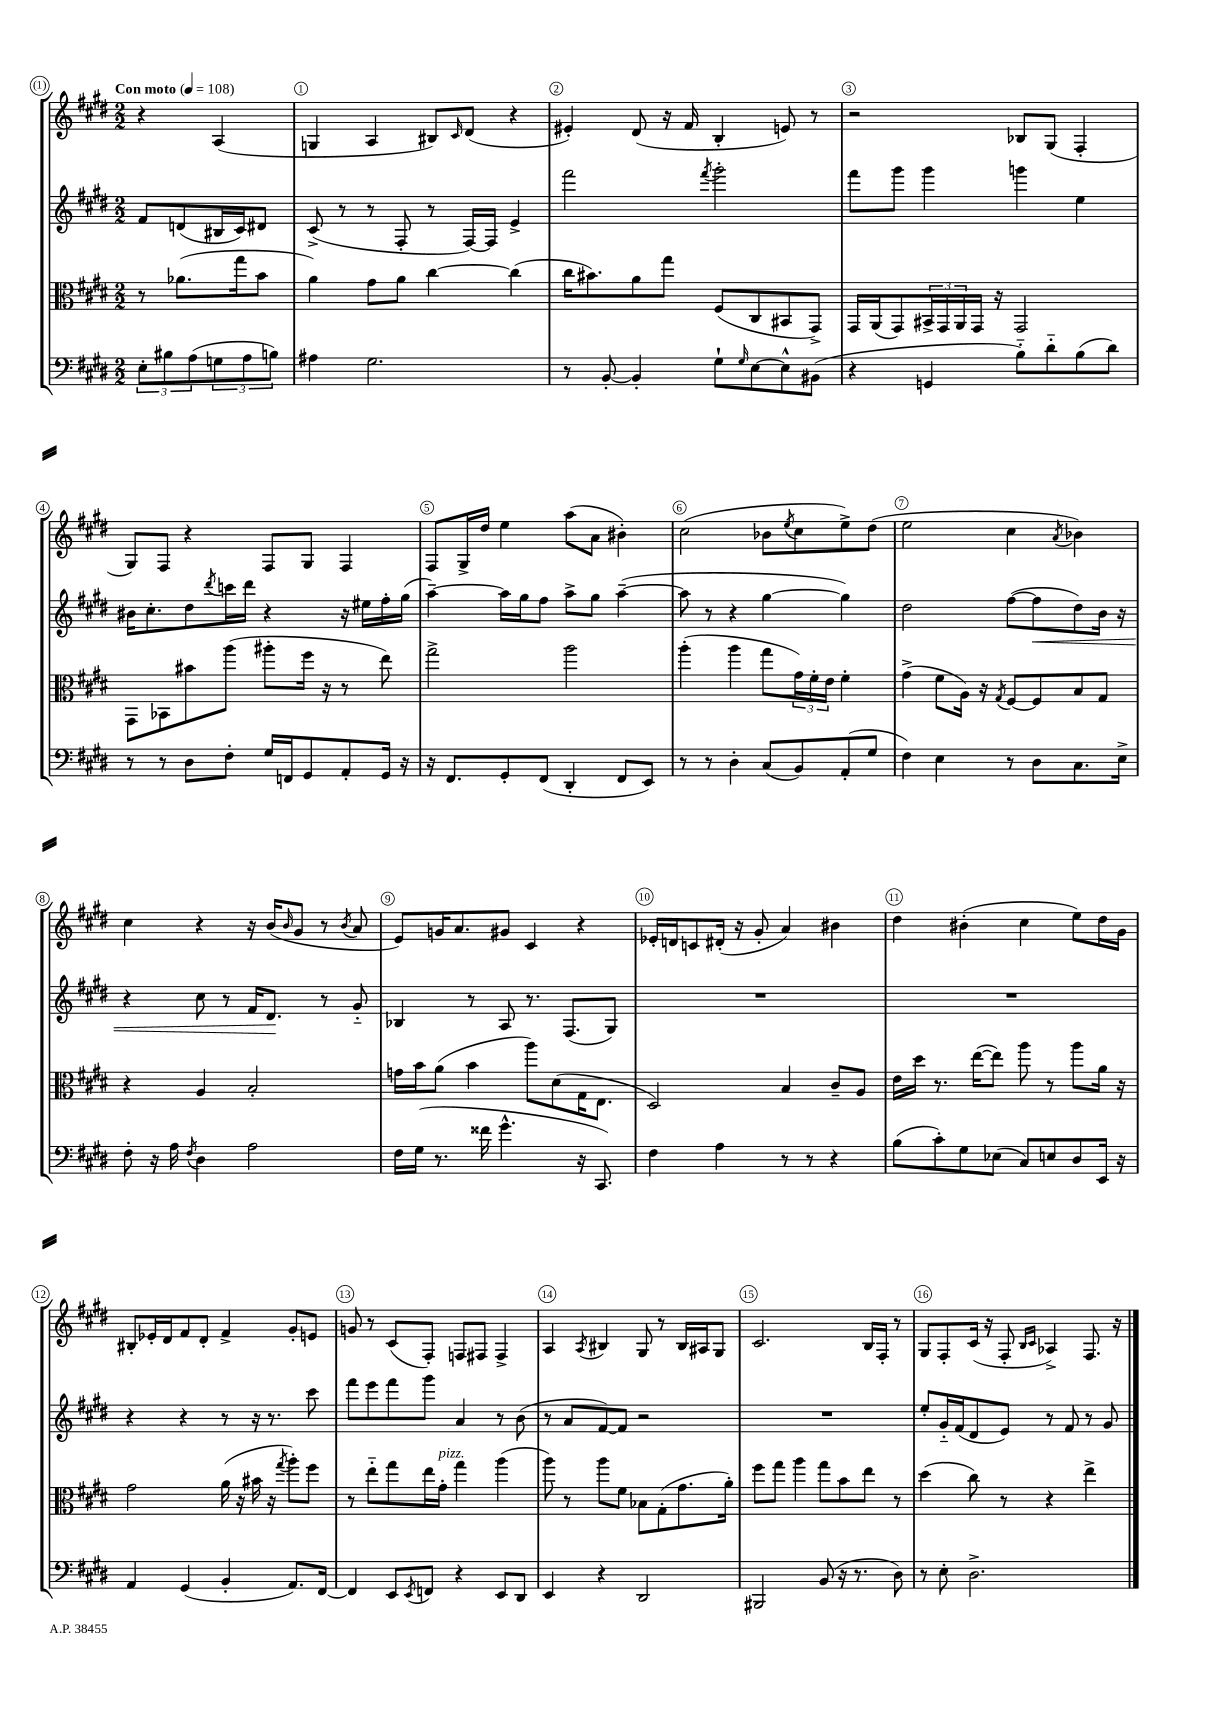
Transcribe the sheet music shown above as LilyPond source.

<<
\new StaffGroup <<
\new Staff = "s0" {
    \clef treble \key e \major \numericTimeSignature \time 2/2 \partial 2 \tempo "Con moto" 4 = 108
    r4 a4( |
    g4 a4 bis8) \grace { cis'16 } dis'8( r4 |
    eis'4-.) dis'8( r16 fis'16 b4-. e'8) r8 |
    r2 bes8 gis8( fis4-. |
    gis8) fis8 r4 fis8 gis8 fis4 |
    fis8 gis16-> dis''16 e''4 a''8( a'8 bis'4-.) |
    cis''2( bes'8 \acciaccatura { e''8 } cis''8 e''8->) dis''8( |
    e''2 cis''4 \acciaccatura { a'8 } bes'4) |
    cis''4 r4 r16 b'16( \grace { b'16 } gis'8 r8 \acciaccatura { b'8 } a'8 |
    e'8) g'16 a'8. gis'8 cis'4 r4 |
    ees'16-. d'16 c'8 dis'16-.( r16 gis'8-. a'4) bis'4 |
    dis''4 bis'4-.( cis''4 e''8) dis''16 gis'16 |
    bis8-. ees'16-. dis'16 fis'8 dis'8-. fis'4-> gis'8-. e'8 |
    g'8 r8 cis'8( fis8-.) f8 fis8 fis4-> |
    a4 \acciaccatura { a8 } bis4 gis8 r8 bis16 ais16 gis8 |
    cis'2. b16 fis16-. r8 |
    gis8 fis8-. cis'16( r16 fis8-. \grace { b16 cis'16 } aes4->) fis8. r16 \bar "|." |
}
\new Staff = "s1" {
    \clef treble \key e \major \numericTimeSignature \time 2/2 \partial 2
    fis'8 d'8( bis16 cis'16) dis'8 |
    cis'8->( r8 r8 fis8-. r8 fis16~) fis16 e'4-> |
    fis'''2 \acciaccatura { fis'''8 } gis'''2-. |
    fis'''8 gis'''8 gis'''4 g'''4 e''4 |
    bis'16 cis''8.-. dis''8 \acciaccatura { dis'''8 } c'''16 dis'''16 r4 r16 eis''16 fis''16-. gis''16( |
    a''4~--) a''16 gis''16 fis''8 a''8-> gis''8 a''4~--( |
    a''8 r8 r4 gis''4~ gis''4) |
    dis''2 fis''8~( fis''8\< dis''8) b'16 r16 |
    r4 cis''8 r8 fis'16 dis'8.\! r8 gis'8-_ |
    bes4 r8 a8 r8. fis8.( gis8) |
    R1 |
    R1 |
    r4 r4 r8 r16 r8. cis'''8 |
    fis'''8 e'''8 fis'''8 gis'''8 a'4 r8 b'8( |
    r8 a'8 fis'8~) fis'8 r2 |
    R1 |
    e''8-. gis'16-_ fis'16( dis'8 e'8) r8 fis'8 r8 gis'8 \bar "|." |
}
\new Staff = "s2" {
    \clef alto \key e \major \numericTimeSignature \time 2/2 \partial 2
    r8 aes'8.( gis''16 b'8 |
    a'4) gis'8 a'8 cis''4~ cis''4( |
    cis''16 bis'8.) a'8 gis''8 fis8( cis8 bis,8 gis,8->) |
    gis,16 a,16( gis,8) \tuplet 3/2 { bis,16-> gis,16 a,16 } gis,16 r16 gis,2 |
    gis,8 bes,8 bis'8 a''8( ais''8-. fis''16 r16 r8 e''8) |
    gis''2-> a''2 |
    a''4-.( a''4 gis''8 \tuplet 3/2 { gis'16) fis'16-. e'16 } fis'4-. |
    gis'4->( fis'8 a16) r16 \acciaccatura { gis8 } fis8~ fis8 b8 gis8 |
    r4 a4 b2-. |
    g'16 b'16 a'8( b'4 a''8) dis'8( gis16 e8. |
    dis2) b4 cis'8-- a8 |
    e'16 dis''16 r8. e''16~( e''8) a''8 r8 a''8 a'16 r16 |
    gis'2 a'16( r16 bis'16 r16 \acciaccatura { gis''8 } a''8-.) fis''8 |
    r8 e''8-_ gis''8 e''16 gis'16-.^\markup { \italic "pizz." } gis''4 a''4( |
    a''8) r8 a''8 fis'8 bes8 gis8-.( gis'8. a'16-.) |
    fis''8 gis''8 a''4 gis''8 b'8 e''8 r8 |
    dis''4( cis''8) r8 r4 e''4-> \bar "|." |
}
\new Staff = "s3" {
    \clef bass \key e \major \numericTimeSignature \time 2/2 \partial 2
    \tuplet 3/2 { e8-. bis8 a8( } \tuplet 3/2 { g8 a8 b8) } |
    ais4 gis2. |
    r8 b,8~-. b,4-. gis8-! \grace { gis16 } e8~ e8-^ bis,8( |
    r4 g,4 b8-_) dis'8-_ b8( dis'8) |
    r8 r8 dis8 fis8-. gis16 f,16 gis,8 a,8-. gis,16 r16 |
    r16 fis,8. gis,8-. fis,8( dis,4-. fis,8 e,8) |
    r8 r8 dis4-. cis8( b,8) a,8-.( gis8 |
    fis4) e4 r8 dis8 cis8. e16-> |
    fis8-. r16 a16 \acciaccatura { fis8 } dis4 a2 |
    fis16 gis16( r8. fisis'16 gis'4.-^ r16 cis,8.) |
    fis4 a4 r8 r8 r4 |
    b8( cis'8-.) gis8 ees8( cis8) e8 dis8 e,16 r16 |
    a,4 gis,4( b,4-. a,8.) fis,16~ |
    fis,4 e,8 \acciaccatura { e,8 } f,8 r4 e,8 dis,8 |
    e,4 r4 dis,2 |
    bis,,2 b,8( r16 r8. dis8) |
    r8 e8-. dis2.-> \bar "|." |
}
>>
>>
\layout { \context { \Score \override BarNumber.break-visibility = ##(#f #t #t) barNumberVisibility = #all-bar-numbers-visible \override BarNumber.stencil = #(make-stencil-circler 0.1 0.3 ly:text-interface::print) } }
